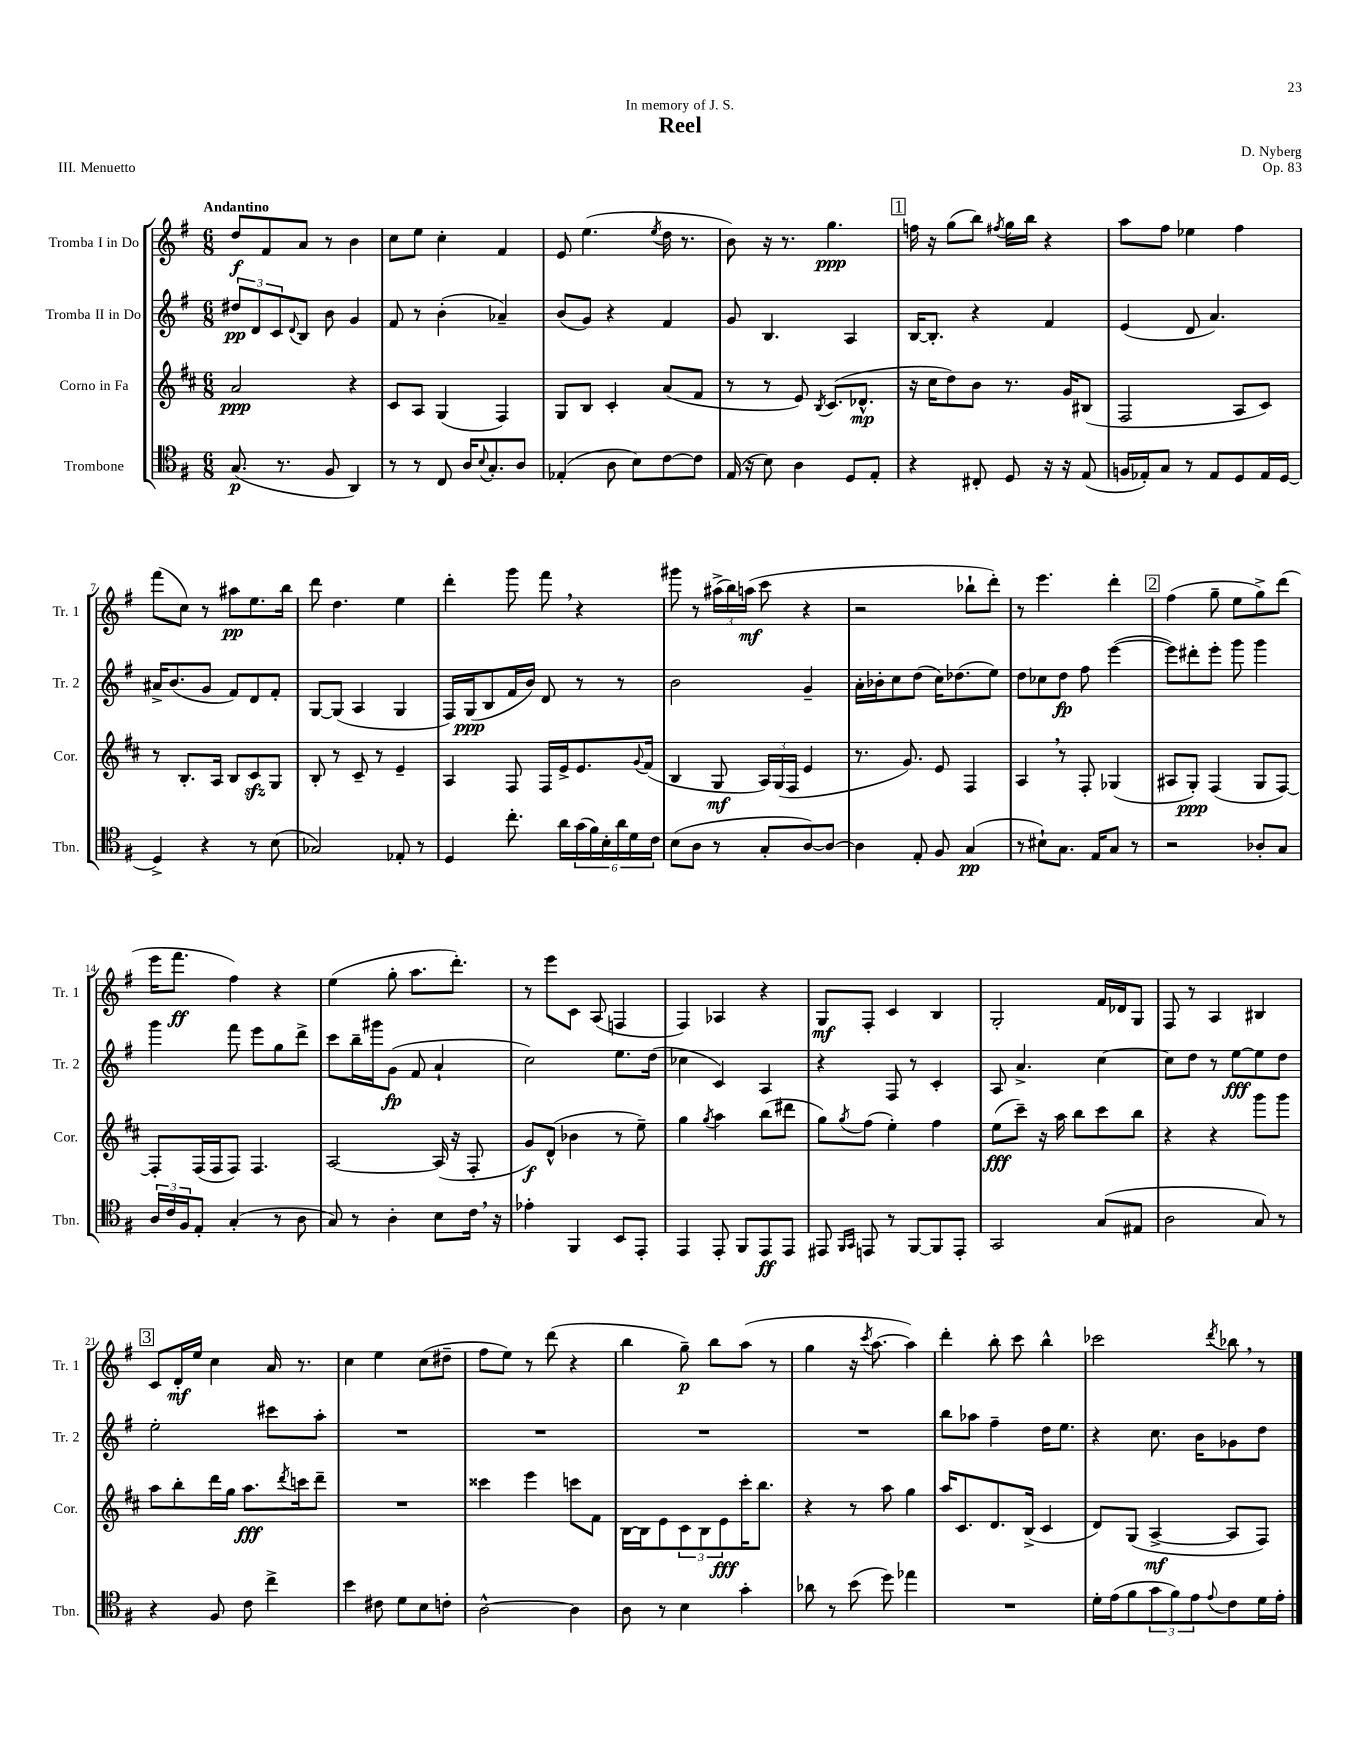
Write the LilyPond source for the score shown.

\header { title = "Reel" composer = "D. Nyberg" dedication = "In memory of J. S." opus = "Op. 83" piece = "III. Menuetto" }
<<
\new StaffGroup <<
\new Staff = "s0" \with { instrumentName = "Tromba I in Do" shortInstrumentName = "Tr. 1" } {
    \clef treble \key g \major \numericTimeSignature \time 6/8 \tempo "Andantino"
    d''8\f fis'8 a'8 r8 b'4 |
    c''8 e''8 c''4-. fis'4 |
    e'8 e''4.( \acciaccatura { e''8 } d''16 r8. |
    b'8) r16 r8. g''4.\ppp |
    \mark \markup { \box "1" } f''16 r16 g''8( b''8) \acciaccatura { fis''8 } g''16 b''16 r4 |
    a''8 fis''8 ees''4 fis''4 |
    fis'''8( c''8) r8 ais''8\pp e''8. b''16 |
    d'''8 d''4. e''4 |
    d'''4-. g'''8 fis'''8 \breathe r4 |
    gis'''8 r8 \tuplet 3/2 { ais''16->( b''16) a''16\mf( } c'''8 r4 |
    r2 bes''8-! d'''8-.) |
    r8 e'''4. d'''4-. |
    \mark \markup { \box "2" } fis''4( g''8-- e''8 g''8->) d'''8( |
    e'''16 fis'''8.\ff fis''4) r4 |
    e''4( g''8-. a''8. d'''8.-.) |
    r8 e'''8 c'8 a8( f4 |
    fis4) aes4 r4 |
    g8\mf fis8-. c'4 b4 |
    g2-. fis'16 des'16 g8 |
    fis8 r8 a4 bis4 |
    \mark \markup { \box "3" } c'8 d'16-.\mf e''16 c''4 a'16 r8. |
    c''4 e''4 c''8( dis''8-- |
    fis''8 e''8) r8 d'''8( r4 |
    b''4 g''8--\p) b''8 a''8( r8 |
    g''4 r16 \acciaccatura { c'''8 } a''8.~ a''4) |
    d'''4-. b''8-. c'''8 b''4-^ |
    ces'''2 \acciaccatura { d'''8 } bes''8 \breathe r8 \bar "|." |
}
\new Staff = "s1" \with { instrumentName = "Tromba II in Do" shortInstrumentName = "Tr. 2" } {
    \clef treble \key g \major \numericTimeSignature \time 6/8
    \tuplet 3/2 { dis''8\pp d'8 c'8 } \appoggiatura { d'8 } b8 b'8 g'4 |
    fis'8 r8 b'4-.( aes'4--) |
    b'8( g'8) r4 fis'4 |
    g'8 b4. a4 |
    \mark \markup { \box "1" } b16~ b8.-. r4 fis'4 |
    e'4( d'8 a'4.) |
    ais'16-> b'8.( g'8 fis'8) d'8 fis'8-. |
    g8~ g8( a4 g4 |
    fis16) g16\ppp( b8 fis'16 b'16) d'8 r8 r8 |
    b'2 g'4-- |
    a'16-. bes'16-. c''8 d''8( c''16) des''8.( e''8) |
    d''8 ces''8 d''8\fp fis''8 e'''4~( |
    \mark \markup { \box "2" } e'''8) dis'''8-. e'''8-. g'''8 g'''4 |
    g'''4 fis'''8 e'''8 g''8 d'''8-> |
    c'''8 b''16-- gis'''16 g'8\fp( fis'8 a'4-! |
    c''2) e''8. d''16( |
    ces''4 c'4) a4 |
    r4 fis8 r8 c'4-. |
    a8 a'4.-> c''4~ |
    c''8 d''8 r8 e''8~\fff e''8 d''8 |
    \mark \markup { \box "3" } e''2-. cis'''8 a''8-. |
    R2. |
    R2. |
    R2. |
    R2. |
    b''8 aes''8 fis''4-- d''16 e''8. |
    r4 c''8. b'16 ges'8 d''8 \bar "|." |
}
\new Staff = "s2" \with { instrumentName = "Corno in Fa" shortInstrumentName = "Cor." } {
    \clef treble \key d \major \numericTimeSignature \time 6/8
    a'2\ppp r4 |
    cis'8 a8 g4( fis4) |
    g8 b8 cis'4-. a'8( fis'8 |
    r8 r8 e'8) \acciaccatura { b8 } cis'8.( des'8.-^\mp |
    \mark \markup { \box "1" } r16 cis''16 d''8) b'8 r8. g'16 bis8( |
    fis2 a8 cis'8) |
    r8 b8.-. a16 b8 cis'8\sfz g8 |
    b8-. r8 cis'8-- r8 e'4-- |
    a4 fis8 fis16 e'16-> e'8. \appoggiatura { g'8 } fis'16( |
    b4 g8\mf \tuplet 3/2 { a16) g16( fis16 } e'4 |
    r8. g'8.) e'8 fis4 |
    a4 \breathe r8 fis8-. ges4( |
    \mark \markup { \box "2" } ais8 g8-.\ppp) fis4( g8 fis8~) |
    fis8-. fis16( fis16 fis8) fis4. |
    a2~ a16( r16 fis8-. |
    g'8\f) d'8-^( bes'4 r8 e''8--) |
    g''4 \acciaccatura { g''8 } a''4 b''8( dis'''8 |
    g''8) \acciaccatura { g''8 } fis''8( e''4-.) fis''4 |
    e''8\fff( cis'''8--) r16 a''16 b''8 cis'''8 b''8 |
    r4 r4 g'''8 g'''8 |
    \mark \markup { \box "3" } a''8 b''8-. d'''16 g''16 a''8.\fff \acciaccatura { d'''8 } c'''16 d'''8-- |
    R2. |
    cisis'''4 e'''4 c'''8 fis'8 |
    b16~ b16 e'8 \tuplet 3/2 { cis'8 b8 e'8\fff } cis'''16-. b''8. |
    r4 r8 a''8 g''4 |
    a''16 cis'8. d'8. b16->( cis'4 |
    d'8) g8( a4~->\mf a8 fis8) \bar "|." |
}
\new Staff = "s3" \with { instrumentName = "Trombone" shortInstrumentName = "Tbn." } {
    \clef tenor \key g \major \numericTimeSignature \time 6/8
    g8.\p( r8. fis8 a,4) |
    r8 r8 c8 a16 \appoggiatura { b8 } g8.-. a8 |
    ees4-.( a8 b8) c'8~ c'8 |
    e16( r16 b8) a4 d8 e8-. |
    \mark \markup { \box "1" } r4 cis8-. d8 r16 r16 e8( |
    f16 ees16-.) g8 r8 ees8 d8 ees16 d16~ |
    d4-> r4 r8 b8( |
    ges2) ees8-. r8 |
    d4 c''8.-. a'16 \tuplet 6/4 { g'16( fis'16) b16-. a'16 d'16 c'16 } |
    b8( a8 r8 g8-. a8~) a8~ |
    a4 e8-. fis8 g4\pp( |
    r8 bis8-!) g8. e16 g8 r8 |
    \mark \markup { \box "2" } r2 aes8-. g8 |
    \tuplet 3/2 { a16 c'16 fis16 } e8-. g4-.( r8 a8 |
    g8) r8 a4-. b8 c'16 \breathe r16 |
    ees'4-. fis,4 b,8 e,8-. |
    e,4 e,8-. fis,8 e,8\ff e,8 |
    eis,8 \grace { fis,16 g,16 } e,8 r8 fis,8~ fis,8 e,8-. |
    g,2 g8( eis8 |
    a2 g8) r8 |
    \mark \markup { \box "3" } r4 fis8 c'8 c''4-> |
    b'4 cis'8 d'8 b8 c'8-. |
    a2~-^ a4 |
    a8 r8 b4 g'4-. |
    aes'8 r8 b'8( d''8) ees''4 |
    R2. |
    d'16-. e'16( fis'8 \tuplet 3/2 { g'8 fis'8) e'8 } \appoggiatura { e'8 } c'8 d'16 e'16-. \bar "|." |
}
>>
>>
